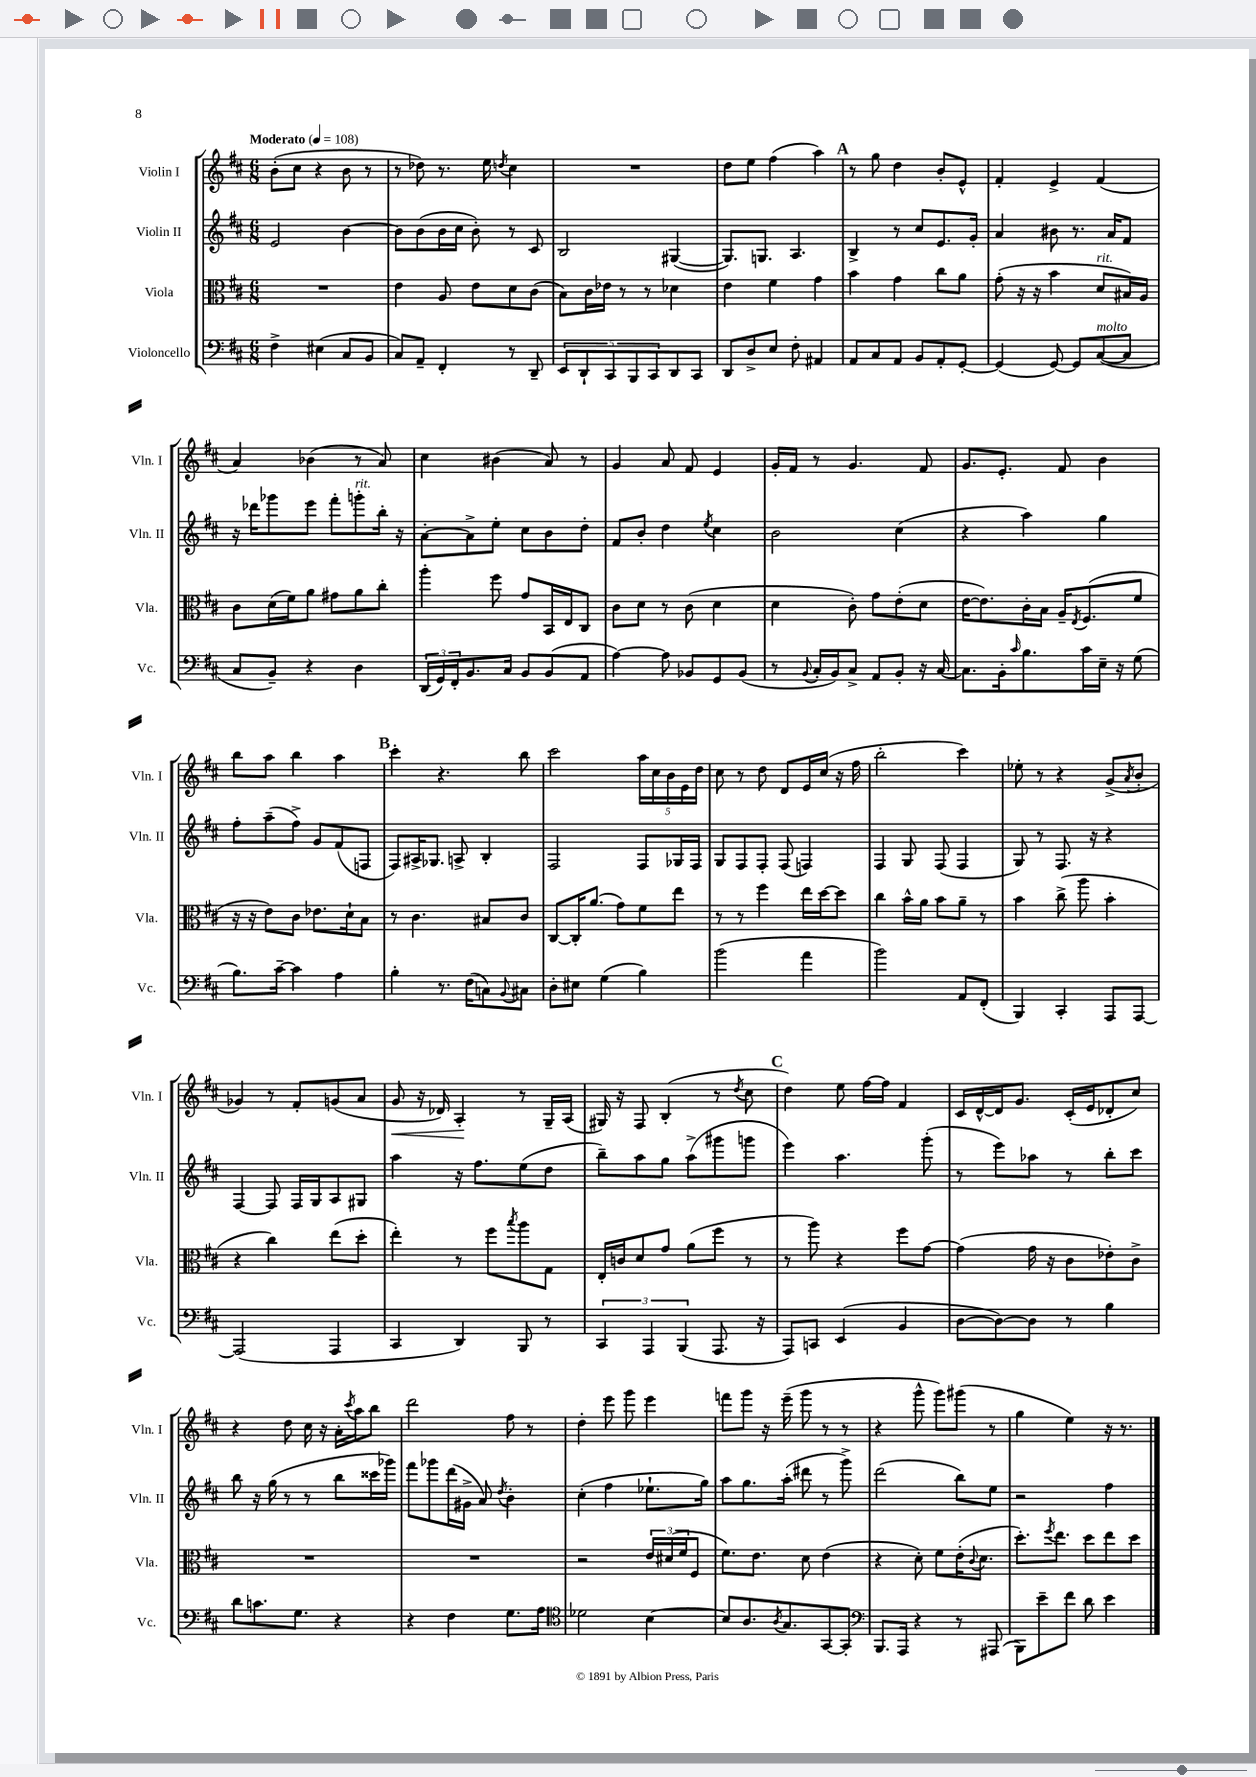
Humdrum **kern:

**kern	**kern	**kern	**kern	**dynam
*part4	*part3	*part2	*part1	*part1
*staff4	*staff3	*staff2	*staff1	*staff1
*I"Violoncello	*I"Viola	*I"Violin II	*I"Violin I	*
*I'Vc.	*I'Vla.	*I'Vln. II	*I'Vln. I	*
*clefF4	*clefC3	*clefG2	*clefG2	*
*k[f#c#]	*k[f#c#]	*k[f#c#]	*k[f#c#]	*
*M6/8	*M6/8	*M6/8	*M6/8	*
*MM108	*MM108	*MM108	*MM108	*
=1	=1	=1	=1	=1
!	!	!	!LO:TX:a:B:t=Moderato	!
4F#^\	2.r	2e/	(8b'\L	.
.	.	.	8cc#\J	.
(4E#X\	.	.	4r	.
8C#/L	.	[4b\	8b\	.
8BB/J	.	.	8r	.
=2	=2	=2	=2	=2
8C#/L)	4e\	8b\L]	8r	.
8AA~/J	.	(8b\	8dd-X\)	.
4FF#'/	8A/	16b\L	8.r	.
.	.	16cc#\JJ	.	.
.	8e\L	8b'\)	.	.
.	.	.	16ee\	.
.	.	.	8qddn/	.
8r	8d\	8r	4cc#\	.
8DD~/	(8c#\J	8c#/	.	.
=3	=3	=3	=3	=3
10EE/L	8B\L)	2B/	2.r	.
10DD`/	.	.	.	.
.	16c#\L	.	.	.
.	16e-X\JJ	.	.	.
10CC#/	.	.	.	.
.	8r	.	.	.
10BBB/	.	.	.	.
.	8r	.	.	.
10CC#/	.	.	.	.
8DD/	4d-X\	([4G#X/	.	.
8CC#/J	.	.	.	.
=4	=4	=4	=4	=4
8DD/L	4e\	8.G#/L])	8dd\L	.
8D^/	.	.	8ee\J	.
.	.	8.Gn/J	.	.
8E/J	4f#\	.	(4ff#\	.
8F#'\	.	4.A/	.	.
4AA#X/	4g\	.	4aa\)	.
!!LO:REH:place=s1:t=A
=5	=5	=5	=5	=5
8AA/L	4b\	4B^/	8r	.
8C#/	.	.	8gg\	.
8AA/J	4g\	8r	4dd\	.
8BB/L	.	8cc#/L	.	.
8AA'/	8cc#\L	8.e/	8b'/L	.
[8GG'/J	8a\J	.	8e^^/J	.
.	.	16g'/Jk	.	.
=6	=6	=6	=6	=6
(4GG/]	(8g'\	4a/	4f#'/	.
.	16r	.	.	.
.	16r	.	.	.
[8GG/)	4b\	8b#X\	4e^/	.
8GG/L]	.	8.r	.	.
!	!LO:TX:a:i:t=rit.	!	!	!
!LO:TX:a:i:t=molto	!	!	!	!
([8C#/	8d/L	.	(4f#/	.
.	.	16a/KL	.	.
8C#/J]	16B#X/L)	8f#/J	.	.
.	16A/JJ	.	.	.
!!LO:LB:g=z
=7	=7	=7	=7	=7
8C#/L	8c#\L	16r	4a/)	.
.	.	16ddd-X\KL	.	.
8BB~/J)	(16d\L	8ggg-X\	.	.
.	16f#\J)	.	.	.
4r	8a\J	8eee\J	(4b-X\	.
.	8g#X\L	8fff#'\L	.	.
!	!	!LO:TX:a:i:t=rit.	!	!
4D\	8a\	8gggn'\	8r	.
.	8cc#'\J	16bb'\Jk	8a/)	.
.	.	16r	.	.
=8	=8	=8	=8	=8
(24DD/LL	4aa'\	[8a'\L	4cc#\	.
24GG/)	.	.	.	.
24FF#'/J	.	.	.	.
8.BB/	.	8a^\]	.	.
.	8ff#\	8ee'\J	(4b#X\	.
16C#/Jk	.	.	.	.
8BB/L	8g/L	8cc#\L	.	.
(8BB/	16BB/L	8b\	8a/)	.
.	16E/J	.	.	.
8AA/J	8C#/J	8dd'\J	8r	.
=9	=9	=9	=9	=9
[4A\)	8c#\L	8f#/L	4g/	.
.	8d\J	8b'/J	.	.
8A\]	8r	4dd\	8a/	.
8BB-X/L	(8c#\	.	8f#/	.
.	.	8qee/	.	.
8GG/	4d\	4cc#\	4e/	.
(8BB-/J	.	.	.	.
=10	=10	=10	=10	=10
8r	4d\	2b\	16g'/LL	.
.	.	.	16f#/JJ	.
8qqBB/	.	.	.	.
16C#'/LL	.	.	8r	.
16BB/J)	.	.	.	.
8C#^/J	8c#'\)	.	4.g/	.
8AA/L	8g\L	.	.	.
8BB'/J	(8e'\	(4cc#\	.	.
16r	8d\J	.	8f#/	.
[16C#/	.	.	.	.
=11	=11	=11	=11	=11
8.C#\L]	[16e\KL	4r	8.g/L	.
.	8.e\])	.	.	.
16BB'\k	.	.	8.e'/J	.
16qqc#/	.	.	.	.
8.B\	16c#'\L	4aa\)	.	.
.	16B\JJ	.	.	.
.	16A~/KL	.	8f#/	.
.	8qE/	.	.	.
16c#\L	(8.F#/	.	.	.
16E~\JJ	.	4gg\	4b\	.
16r	.	.	.	.
(8G\	8f#/J	.	.	.
!!LO:LB:g=z
=12	=12	=12	=12	=12
8.B\L)	16r	8ff#'\L	8bb\L	.
.	16r	.	.	.
.	8e\L)	(8aa~\	8aa\J	.
[16c#~\Jk	.	.	.	.
4c#\]	8c#\J	8ff#^\J)	4bb\	.
.	8.e-X\L	8g/L	.	.
4A\	.	(8f#/	4aa\	.
.	16d`\k	.	.	.
.	8B\J	8Fn/J	.	.
!!LO:REH:place=s1:t=B
=13	=13	=13	=13	=13
4B'\	8r	8F#/L)	4ccc#'\	.
.	4.c#\	16A#X^/K	.	.
.	.	8.G-X/J	.	.
8.r	.	.	4.r	.
.	.	8An^/	.	.
(16F#\KL	.	.	.	.
8Cn\)	8B#X/L	4B'/	.	.
8qqBB/	.	.	.	.
8C#X\J	8c#/J	.	8bb\	.
=14	=14	=14	=14	=14
8D'\L	[8C#/L	2F#/	2ccc#\	.
8E#X\J	16C#'/K]	.	.	.
.	(8.a/J	.	.	.
(4G\	.	.	.	.
.	8g\L)	.	.	.
4B\)	8f#\	8F#/L	20aa\LL	.
.	.	.	20cc#\	.
.	.	.	20b\	.
.	8ee\J	16G-X/L	.	.
.	.	.	20e\	.
.	.	16F#/JJ	.	.
.	.	.	20dd\JJ	.
=15	=15	=15	=15	=15
(2b\	8r	8G/L	8cc#\	.
.	8r	8F#/	8r	.
.	4ff#\	8F#'/J	8dd\	.
.	.	(8F#/	8d/L	.
4a\	16ee\LL	4Fn/)	16e/L	.
.	[16dd\J	.	(16cc#/JJ	.
.	8dd\J]	.	16r	.
.	.	.	16ff#\	.
=16	=16	=16	=16	=16
2b\)	4cc#\	4F#/	2bb'\	.
.	16b^^\LL	8G/	.	.
.	16a\JJ	.	.	.
.	8b\L	(8F#/	.	.
8AA/L	8a~\J	4F#/	4ccc#\)	.
(8FF#'/J	8r	.	.	.
=17	=17	=17	=17	=17
4BBB/)	4b\	8G/)	8ee-X'\	.
.	.	8r	8r	.
4CC#'/	(8cc#^\	8.F#/	4r	.
.	8aa\	.	.	.
.	.	16r	.	.
8AAA/L	4b'\	4r	(8g^/L	.
.	.	.	8qa/	.
[8AAA/J	.	.	8b'/J	.
!!LO:LB:g=z
=18	=18	=18	=18	=18
(2AAA/]	4r	[4F#/	4g-X/)	.
.	4cc#\)	8F#/]	8r	.
.	.	16F#/LL	8f#'/L	.
.	.	16G/J	.	.
4AAA/	(8ee\L	8A/	(8gn/	.
.	8dd'\J	8G#X/J	8a/J	.
=19	=19	=19	=19	=19
!	!	!	!	!LO:HP:b
4CC#/	4ee'\)	4aa\	8g/	<
.	.	.	16r	.
.	.	.	16d-X/)	.
4DD/)	8r	16r	4A'/	.
.	.	8.ff#\L	.	.
.	8ff#\L	.	.	.
.	8qbb/	.	.	.
8BBB/	8aa\	(8ee\	8r	[
8r	8G\J	8dd\J	16G~/LL	.
.	.	.	(16A/JJ	.
=20	=20	=20	=20	=20
6CC#/	16E'/LL	8bb~\L)	16G#X/)	.
.	16cn/J	.	16r	.
.	8d/	8aa\	8F#/	.
6AAA/	.	.	.	.
.	8g/J	8gg\J	(4B'/	.
(6BBB/	.	.	.	.
.	(8a\L	(8aa^\L	.	.
8.AAA/	8ff#\J	8ggg#X\	8r	.
.	.	.	8qdd/	.
.	8r	8gggn\J	8cc#\	.
16r	.	.	.	.
!!LO:REH:place=s1:t=C
=21	=21	=21	=21	=21
8AAA/L)	8r	4eee\)	4dd\)	.
8CCn/J	8aa\)	.	.	.
(4EE/	4r	4.aa\	8ee\	.
.	.	.	[16ff#\LL	.
.	.	.	16ff#\JJ]	.
4BB/	8ff#\L	.	4f#/	.
.	[8g\J	(8ggg'\	.	.
=22	=22	=22	=22	=22
[8D\L	(4g\]	8r	16c#/LL	.
.	.	.	[16d^^/	.
8D\_)	.	8eee\L)	16d/J]	.
.	.	.	8.g/J	.
8D\J]	16g\	8aa-X\J	.	.
.	16r	.	.	.
8r	8c#\L	8r	(16c#'/LL	.
.	.	.	16e/J	.
4B\	8e-X'\)	8bb'\L	8d-X'/	.
.	8c#^\J	8ccc#\J	8cc#/J)	.
!!LO:LB:g=z
=23	=23	=23	=23	=23
8d\L	2.r	8bb\	4r	.
8.cn\	.	16r	.	.
.	.	(16gg\	.	.
.	.	8r	8dd\	.
8.G\J	.	.	.	.
.	.	8r	16cc#\	.
.	.	.	16r	.
4r	.	8bb\L	16a'\LL	.
.	.	.	8qccc#/	.
.	.	.	16aa\J	.
.	.	16ccc##X\L	8bb\J	.
.	.	16ggg-X\JJ)	.	.
=24	=24	=24	=24	=24
4r	2.r	8fff#\L	2ddd\	.
.	.	8ggg-X\	.	.
4F#\	.	(16ddd\L	.	.
.	.	16g#X^\JJ	.	.
.	.	8a/)	.	.
.	.	8qdd/	.	.
8.G\L	.	4b'\	8ff#\	.
.	.	.	8r	.
16A\Jk	.	.	.	.
=25	=25	=25	=25	=25
*clefC4	*	*	*	*
2d-X\	2r	(4cc#'\	4dd'\	.
.	.	4ff#\	8eee\	.
.	.	.	8ggg\	.
[4B\	24e/LL	8.ee-X`\L	4eee\	.
.	(24d#X/	.	.	.
.	24f#/J	.	.	.
.	8F#/J	.	.	.
.	.	16gg\Jk)	.	.
=26	=26	=26	=26	=26
8B/L]	8.f#\L)	8aa\L	8fffn\L	.
8.A/	.	8.gg\	8ggg\J	.
.	8.e\J	.	.	.
.	.	.	16r	.
8qA/	.	.	.	.
8.G/	.	(16aa'\Jk	(16eee~\	.
.	8d\	8ddd#X\	8ggg\	.
[8GG/	(4e\	8r	8r	.
8GG'/J]	.	8ggg^\)	8r	.
=27	=27	=27	=27	=27
*clefF4	*	*	*	*
8.BBB/L	4r	(2ddd\	4r	.
16AAA/Jk	.	.	.	.
4r	8d'\)	.	8ggg^^\	.
.	8f#\L	.	8ggg\L)	.
8r	(16e'\K	8bb\L)	(8ggg#X\J	.
.	8qqc#/	.	.	.
.	8.d\J	.	.	.
(8AAA#X/	.	8ee\J	8r	.
=28	=28	=28	=28	=28
8BBB\L)	8.dd'\L)	2r	4gg\	.
8e~\	.	.	.	.
.	8qff#/	.	.	.
.	8.ee\J	.	.	.
8f#\J	.	.	4ee\)	.
8d\	8dd\L	.	.	.
4e\	8ee\	4ff#\	16r	.
.	.	.	8.r	.
.	8dd\J	.	.	.
==	==	==	==	==
*-	*-	*-	*-	*-
